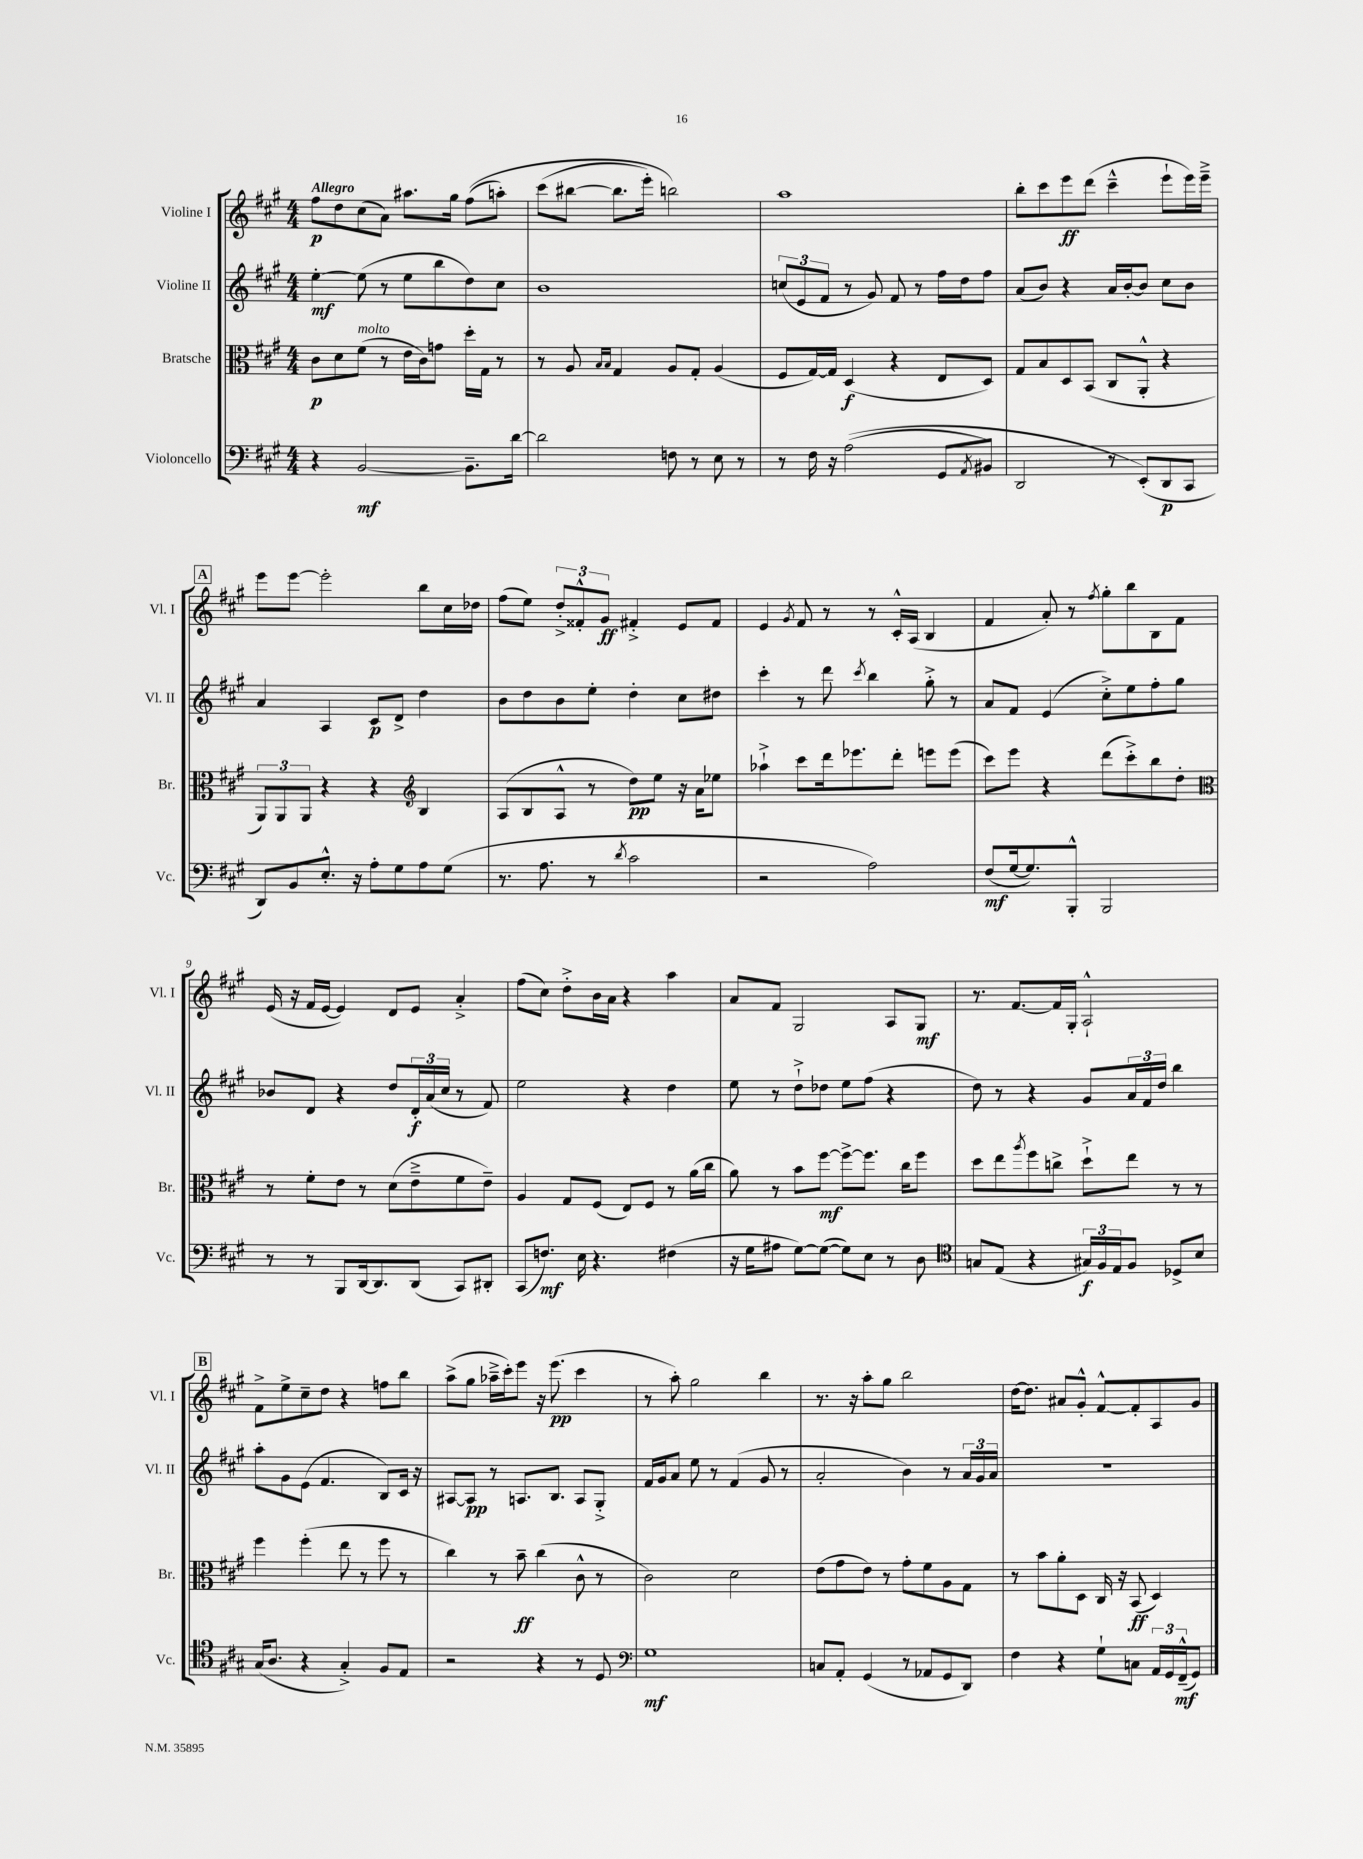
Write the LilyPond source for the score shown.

<<
\new StaffGroup <<
\new Staff = "s0" \with { instrumentName = "Violine I" shortInstrumentName = "Vl. I" } {
    \clef treble \key a \major \numericTimeSignature \time 4/4 \tempo "Allegro"
    fis''8\p d''8 cis''8( a'8) ais''8. gis''16 fis''8(\( a''8-.) |
    cis'''8( bis''8~ bis''8. e'''16-.) b''2\) |
    a''1 |
    b''8-. cis'''8 e'''8\ff d'''8( cis'''4---^ e'''8-! e'''16) e'''16---> |
    \mark \markup { \box "A" } e'''8 e'''8~ e'''2-. b''8 cis''16 des''16 |
    fis''8( e''8) \tuplet 3/2 { d''8-.-> fisis'8-.-^ gis'8\ff } fis'4-.-> e'8 fis'8 |
    e'4 \acciaccatura { gis'8 } fis'8 r8 r8 cis'16-.-^ a16( b4 |
    fis'4 a'8-.) r8 \acciaccatura { fis''8 } gis''8-. b''8 b8 fis'8 |
    e'16( r16 fis'16 e'16~ e'4) d'8 e'8 a'4-.-> |
    fis''8( cis''8) d''8-.-> b'16 a'16 r4 a''4 |
    a'8 fis'8 gis2 a8 gis8\mf |
    r8. fis'8.~ fis'16 gis16-. a2-!-^ |
    \mark \markup { \box "B" } fis'8-> e''8-> cis''8-- d''8 r4 f''8 b''8 |
    a''8->( gis''8 aes''16---> cis'''16-.) e'''8 r16 e'''8.\pp( cis'''4 |
    r8 a''8-.) gis''2 b''4 |
    r8. r16 a''8-. gis''8 b''2 |
    d''16~ d''8. ais'8 gis'8-.-^ fis'8~-^ fis'8-. a8 gis'8 \bar "|." |
}
\new Staff = "s1" \with { instrumentName = "Violine II" shortInstrumentName = "Vl. II" } {
    \clef treble \key a \major \numericTimeSignature \time 4/4
    e''4~-.\mf e''8( r8 e''8 b''8 d''8) cis''8 |
    b'1 |
    \tuplet 3/2 { c''8( e'8 fis'8 } r8 gis'8) fis'8 r8 fis''16 d''16 fis''8 |
    a'8( b'8) r4 a'16 b'16~-. b'8 cis''8 b'8 |
    \mark \markup { \box "A" } a'4 a4 cis'8\p d'8-> d''4 |
    b'8 d''8 b'8 e''8-. d''4-. cis''8 dis''8 |
    cis'''4-. r8 d'''8 \acciaccatura { cis'''8 } b''4 gis''8-.-> r8 |
    a'8 fis'8 e'4( cis''8-.->) e''8 fis''8-. gis''8 |
    bes'8 d'8 r4 d''8 \tuplet 3/2 { d'16-.\f a'16( cis''16 } r8 fis'8) |
    e''2 r4 d''4 |
    e''8 r8 d''8-!-> des''8 e''8 fis''8( r4 |
    d''8) r8 r4 gis'8 \tuplet 3/2 { a'16 fis'16 d''16 } b''4 |
    \mark \markup { \box "B" } a''8-. gis'8 e'8( fis'4. b8) cis'16 r16 |
    ais8~ ais8\pp r8 a8. b8. a8 gis8-.-> |
    fis'16 gis'16 a'8 e''8 r8 fis'4( gis'8 r8 |
    a'2-. b'4) r8 \tuplet 3/2 { a'16 gis'16 a'16 } |
    r1 \bar "|." |
}
\new Staff = "s2" \with { instrumentName = "Bratsche" shortInstrumentName = "Br." } {
    \clef alto \key a \major \numericTimeSignature \time 4/4
    cis'8\p d'8 fis'8^\markup { \italic "molto" }( r8 e'16 cis'16) g'8 d''16-. gis16 r8 |
    r8 a8 \grace { b16 b16 } gis4 a8 gis8-. a4( |
    fis8 gis16~) gis16 d4\f( r4 e8 d8) |
    gis8 b8 d8 b,8( cis8 a,8-.-^ r4 |
    \mark \markup { \box "A" } \tuplet 3/2 { a,8) a,8 a,8 } r4 r4 \clef treble b4 |
    a8( b8 a8-^ r8 d''8\pp) e''8 r16 a'16 ees''8 |
    aes''4-!-> cis'''8 d'''16 ees'''8. d'''8-. e'''8 e'''8( |
    cis'''8) e'''8 r4 d'''8( cis'''8-.->) b''8 d''8-. |
    \clef alto r8 fis'8-. e'8 r8 d'8( e'8---> fis'8 e'8--) |
    a4 gis8 fis8( e8) fis8 r8 a'16( cis''16 |
    a'8) r8 b'8 fis''8~\mf fis''8~-> fis''8. cis''16 fis''8 |
    d''8 e''8 \acciaccatura { a''8 } fis''8 c''8-> d''8-!-> e''8 r8 r8 |
    \mark \markup { \box "B" } fis''4 fis''4-.( e''8 r8 fis''8 r8 |
    cis''4) r8 b'8--\ff cis''4( cis'8-^ r8 |
    cis'2) d'2 |
    e'8( gis'8 e'8) r8 gis'8-. fis'8 a8 gis8 |
    r8 b'8 a'8-. d8 cis16 r16 b,8\ff( d4) \bar "|." |
}
\new Staff = "s3" \with { instrumentName = "Violoncello" shortInstrumentName = "Vc." } {
    \clef bass \key a \major \numericTimeSignature \time 4/4
    r4 b,2~\mf b,8.-- d'16~ |
    d'2 f8 r8 e8 r8 |
    r8 fis16 r16 a2(\( gis,8 \acciaccatura { a,8 } bis,8) |
    d,2 r8 e,8-.(\) d,8\p cis,8 |
    \mark \markup { \box "A" } d,8) b,8 e8.-.-^ r16 a8-. gis8 a8 gis8( |
    r8. a8. r8 \acciaccatura { d'8 } cis'2 |
    r2 a2) |
    fis8\mf( gis16~ gis8.) b,,8-.-^ b,,2 |
    r8 r8 b,,8 d,16~ d,8. d,8( cis,8) dis,8-. |
    cis,8( f8.\mf) e16 r4. fis4( |
    r16 gis16 ais8 gis8~) gis8~( gis8) e8 r8 d8 |
    \clef tenor g8 e8( r4 \tuplet 3/2 { gis16\f) fis16 e16 } fis8 des8-> b8 |
    \mark \markup { \box "B" } gis16( a8. r4 gis4-.->) fis8 e8 |
    r2 r4 r8 d8 |
    \clef bass gis1\mf |
    c8 a,8-. gis,4( r8 aes,8 gis,8 d,8) |
    fis4 r4 gis8-! c8 \tuplet 3/2 { a,16 gis,16 fis,16---^\mf( } gis,8) \bar "|." |
}
>>
>>
